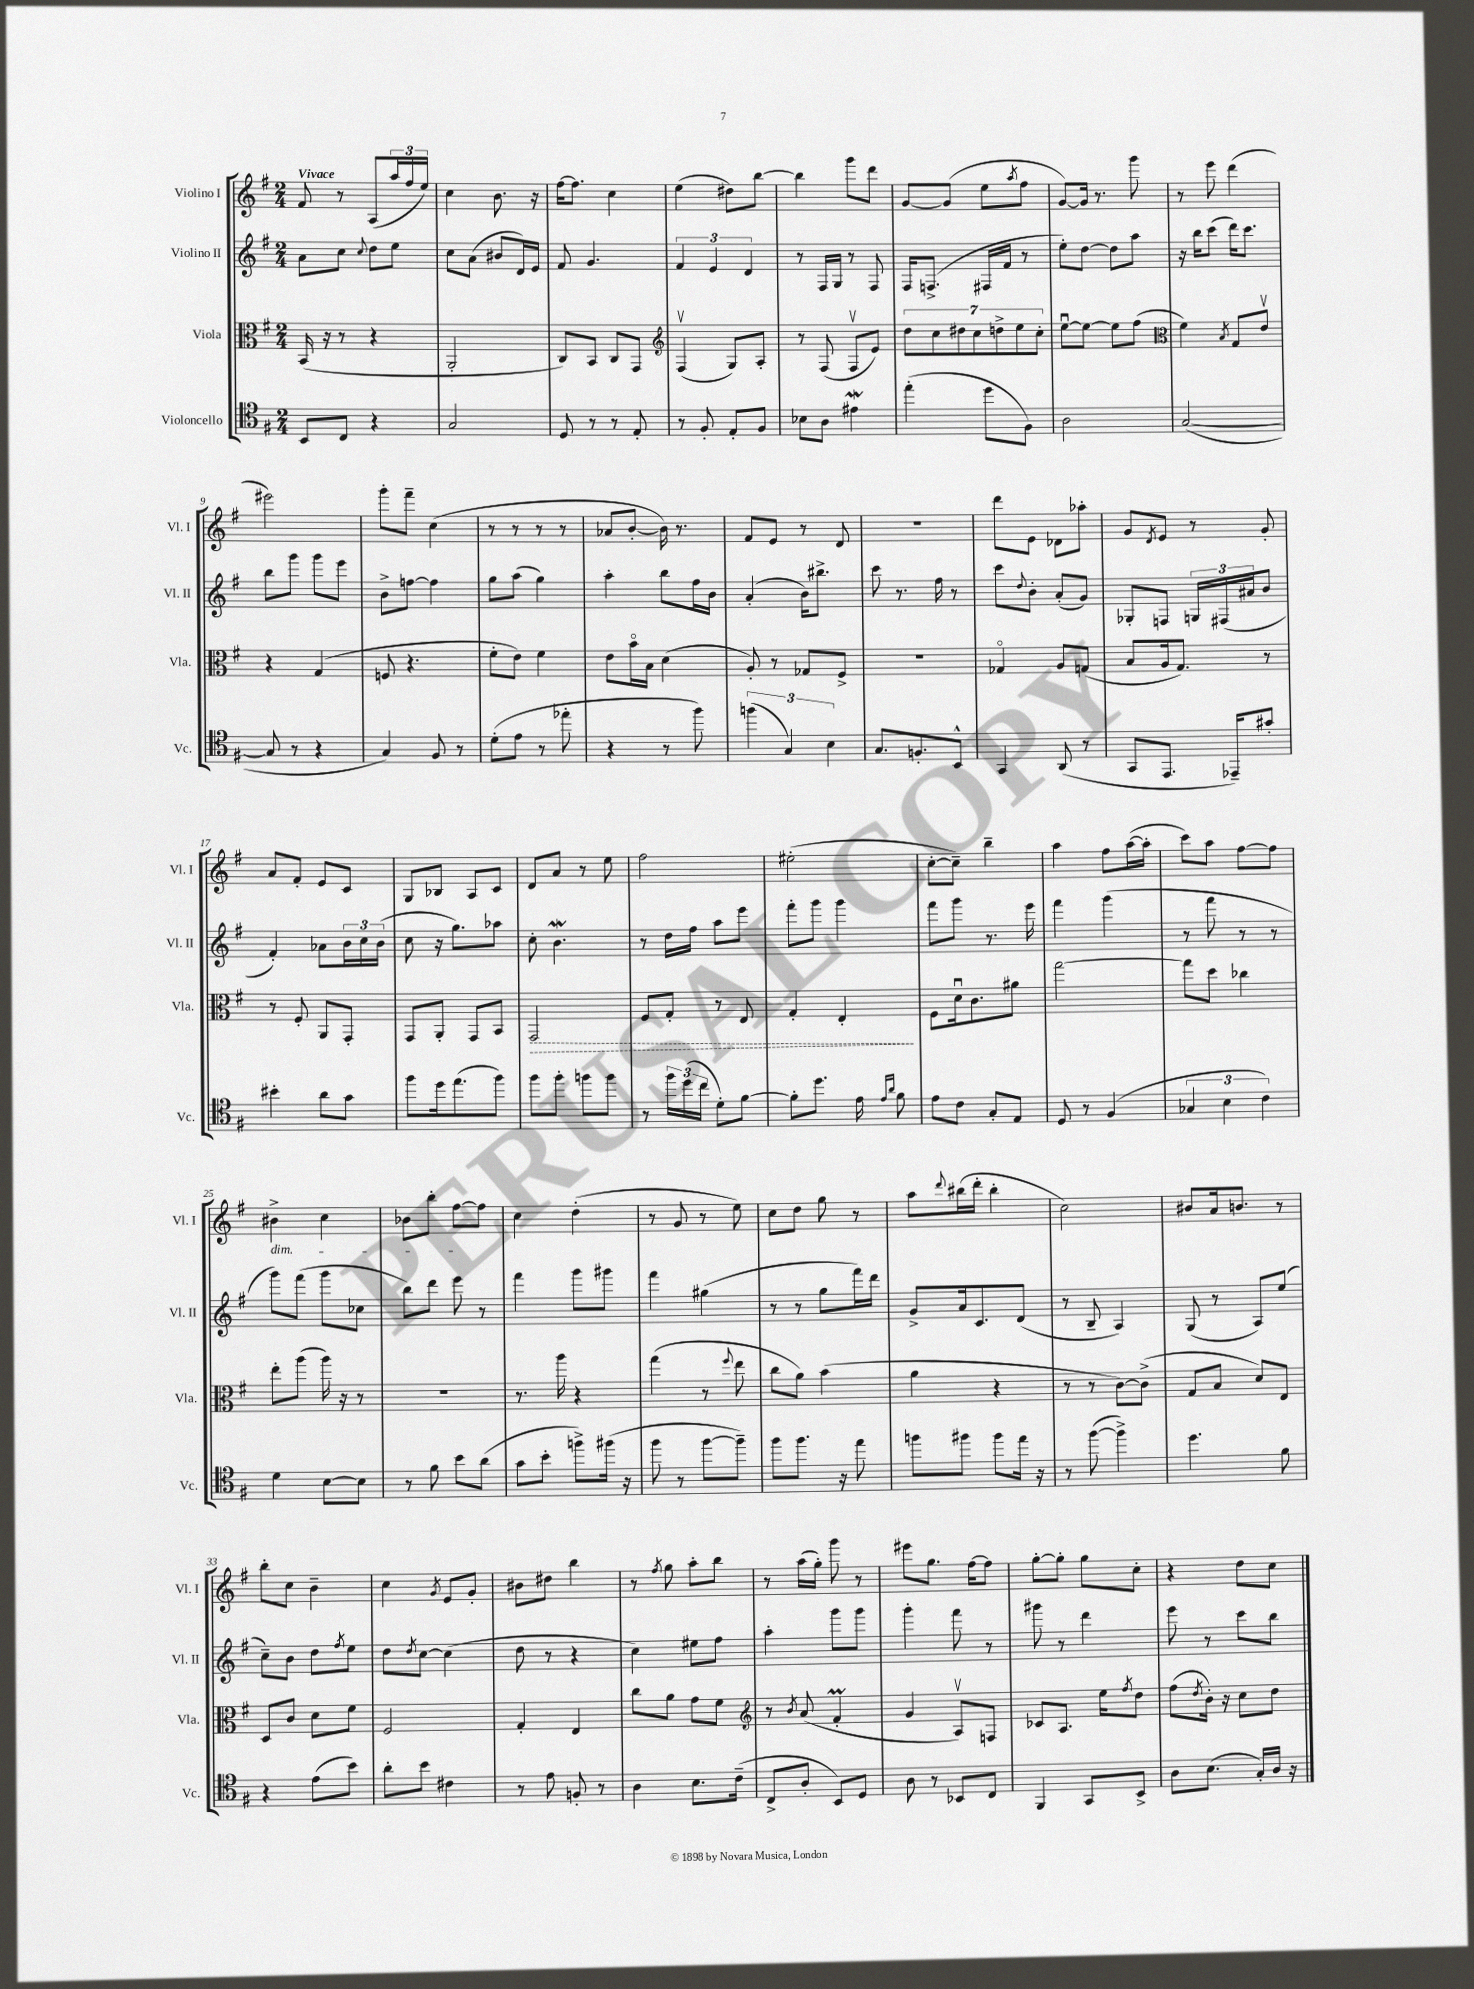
<<
\new StaffGroup <<
\new Staff = "s0" \with { instrumentName = "Violino I" shortInstrumentName = "Vl. I" } {
    \clef treble \key g \major \numericTimeSignature \time 2/4 \tempo "Vivace"
    fis'8 r8 a8( \tuplet 3/2 { a''16 fis''16 e''16) } |
    c''4 b'8. r16 |
    fis''16~ fis''8. c''4 |
    e''4( dis''8) b''8~ |
    b''4 g'''8 d'''8 |
    g'8~ g'8( e''8 \acciaccatura { a''8 } fis''8 |
    g'8~) g'16 r8. g'''8 |
    r8 e'''8 d'''4( |
    eis'''2) |
    g'''8-. fis'''8-- c''4( |
    r8 r8 r8 r8 |
    aes'8 b'8~-. b'16) r8. |
    fis'8 e'8 r8 d'8 |
    r2 |
    d'''8 e'8 des'8 aes''8-. |
    g'8 \acciaccatura { d'8 } e'8 r8 g'8-. |
    a'8 fis'8-. e'8 c'8 |
    g8 bes8 a8 c'8 |
    d'8 a'8 r8 e''8 |
    fis''2 |
    eis''2-.( |
    c''8~-. c''8--) b''4-- |
    a''4 fis''8 a''16~( a''16-. |
    c'''8) a''8 fis''8~ fis''8 |
    bis'4->\dim c''4 |
    bes'8 b''8-. fis''8~\! fis''8 |
    c''4 d''4-.( |
    r8 g'8 r8 e''8) |
    c''8 d''8 g''8 r8 |
    a''8 \appoggiatura { d'''8 } bis''16( d'''16-. bis''4-. |
    c''2) |
    bis'8 a'16 b'8. r8 |
    b''8-. c''8 b'4-- |
    c''4 \acciaccatura { g'8 } e'8 g'8-. |
    bis'8 dis''8 b''4 |
    r8 \acciaccatura { fis''8 } g''8 a''8-. b''8 |
    r8 a''16( g''16-.) g'''8 r8 |
    eis'''8 g''8. fis''16~ fis''8 |
    g''8~-. g''8-. g''8 c''8-. |
    r4 d''8 c''8 \bar "|." |
}
\new Staff = "s1" \with { instrumentName = "Violino II" shortInstrumentName = "Vl. II" } {
    \clef treble \key g \major \numericTimeSignature \time 2/4
    a'8 c''8 \appoggiatura { c''8 } d''8 e''8 |
    c''8 a'8( bis'8 d'16) e'16 |
    fis'8 g'4. |
    \tuplet 3/2 { fis'4 e'4 d'4 } |
    r8 fis16 g16 r8 fis8 |
    fis16 f8.->( fis16 fis'16 r8 |
    e''8-.) d''8~ d''8 a''8 |
    r16 b''16 c'''8( d'''16) c'''8. |
    b''8 g'''8 g'''8 e'''8 |
    b'8-> f''8~ f''4 |
    g''8 a''8( g''4) |
    a''4-. b''8 fis''16 b'16 |
    a'4-.( b'16) bis''8.-> |
    c'''8 r8. fis''16 r8 |
    c'''8 \appoggiatura { d''8 } b'8-. a'8-.( g'8) |
    ges8-. f8 \tuplet 3/2 { g16 fis16( ais'16 } b'8 |
    fis'4-.) aes'8 \tuplet 3/2 { b'16 c''16 b'16( } |
    c''8 r16 g''8.) aes''8 |
    c''8-. b'4.\mordent |
    r8 d''16 fis''16 a''8 e'''8 |
    fis'''8-. g'''8 g'''4 |
    fis'''8 g'''8 r8. e'''16 |
    fis'''4 g'''4( |
    r8 fis'''8 r8 r8 |
    g'''8) fis'''8( g'''8 ces''8 |
    b''8) d'''8 e'''8 r8 |
    fis'''4 g'''8 gis'''8 |
    fis'''4 gis''4( |
    r8 r8 g''8 fis'''16) d'''16 |
    g'8-> a'16 c'8. d'8( |
    r8 b8-- a4) |
    g8( r8 a8) e''8( |
    c''8--) b'8 d''8 \acciaccatura { fis''8 } e''8 |
    d''8 \acciaccatura { d''8 } c''8~ c''4( |
    d''8 r8 r4 |
    c''4) eis''8 fis''8 |
    a''4-. g'''8 g'''8 |
    g'''4-. fis'''8 r8 |
    gis'''8 r8 d'''4 |
    e'''8 r8 c'''8 b''8 \bar "|." |
}
\new Staff = "s2" \with { instrumentName = "Viola" shortInstrumentName = "Vla." } {
    \clef alto \key g \major \numericTimeSignature \time 2/4
    b,16( r16 r8 r4 |
    a,2-. |
    c8) b,8 c8 g,8 |
    \clef treble fis4\upbow( g8) a8-. |
    r8 fis8( fis8\upbow e'8) |
    \tuplet 7/4 { d''8 c''8 dis''8 c''8 d''8-> e''8 c''8-. } |
    e''8~\downbow e''8~ e''8 fis''8( |
    \clef alto fis'4) \acciaccatura { b8 } g8 e'8\upbow |
    r4 g4( |
    f8 r4. |
    fis'8-. e'8) fis'4 |
    e'8 b'16\flageolet b16 d'4( |
    a8-.) r8 ges8 fis8-> |
    R2 |
    ges4\flageolet a8 g8( |
    b8 a16 g8.) r8 |
    r8 fis8-. a,8 g,8-. |
    g,8 a,8-. g,8 b,8 |
    \once \override Hairpin.style = #'dashed-line g,2\> |
    fis8 g8-. r8 e8 |
    g4-. e4-.\! |
    fis8 d'16\downbow c'8. ais'8 |
    g''2~ |
    g''8 d''8 ces''4 |
    e''8-. a''8( a''16) r16 r8 |
    r2 |
    r8. a''16 r4 |
    g''4( r8 \appoggiatura { fis''8 } e''8 |
    c''8 a'8) b'4( |
    a'4 r4 |
    r8 r8 c'8~) c'8->( |
    g8 b8 d'8) e8 |
    d8 c'8 d'8 fis'8 |
    fis2 |
    g4-. e4 |
    c''8 a'8 g'8 fis'8 |
    \clef treble r8 \acciaccatura { b'8 } a'8( fis'4-.\prall |
    g'4 a8\upbow) f8 |
    ces'8 a8. e''16 \acciaccatura { fis''8 } d''8 |
    fis''8( \acciaccatura { d''8 } b'16-.) r16 c''8 d''8 \bar "|." |
}
\new Staff = "s3" \with { instrumentName = "Violoncello" shortInstrumentName = "Vc." } {
    \clef tenor \key g \major \numericTimeSignature \time 2/4
    b,8 c8 r4 |
    g2 |
    d8 r8 r8 e8-. |
    r8 fis8-. e8-. fis8 |
    bes8 a8 eis'4\mordent |
    e''4-.( d''8 fis8) |
    a2 |
    g2~( |
    g8 r8 r4 |
    g4) fis8 r8 |
    d'8-.( e'8 r8 ees''8-. |
    r4 r8 fis''8) |
    \tuplet 3/2 { f''4( g4) b4 } |
    g8. f8.-. b,8-^ |
    g,4 a,8( r8 |
    g,8 e,8. ees,16--) gis'8-. |
    bis'4-. a'8 g'8 |
    fis''8 d''16 e''8.( fis''8) |
    fis''8 fis''8-. f''8 f''8 |
    r8 \tuplet 3/2 { fis''16 d''16( c''16 } d'8-.) fis'8~ |
    fis'8-. d''8. e'16 \grace { e'16 a'16 } fis'8 |
    e'8 c'8 g8-. e8 |
    d8 r8 fis4( |
    \tuplet 3/2 { ges4 b4 c'4) } |
    d'4 b8~ b8 |
    r8 fis'8 b'8 a'8( |
    g'8 b'8-. f''8->) fis''16( r16 |
    fis''8 r8 fis''8~ fis''8--) |
    fis''8 fis''8. r16 e''8 |
    f''8 fis''8 fis''8 e''16 r16 |
    r8 fis''8~( fis''4->) |
    d''4. fis'8 |
    r4 e'8( b'8) |
    a'8-. b'8 cis'4 |
    r8 e'8 f8-. r8 |
    a4 b8. c'16--( |
    c8-> a8-. b,8) d8 |
    a8 r8 bes,8 c8 |
    fis,4 g,8 b,8-> |
    a8 b8.( g16-.) a16 r16 \bar "|." |
}
>>
>>
